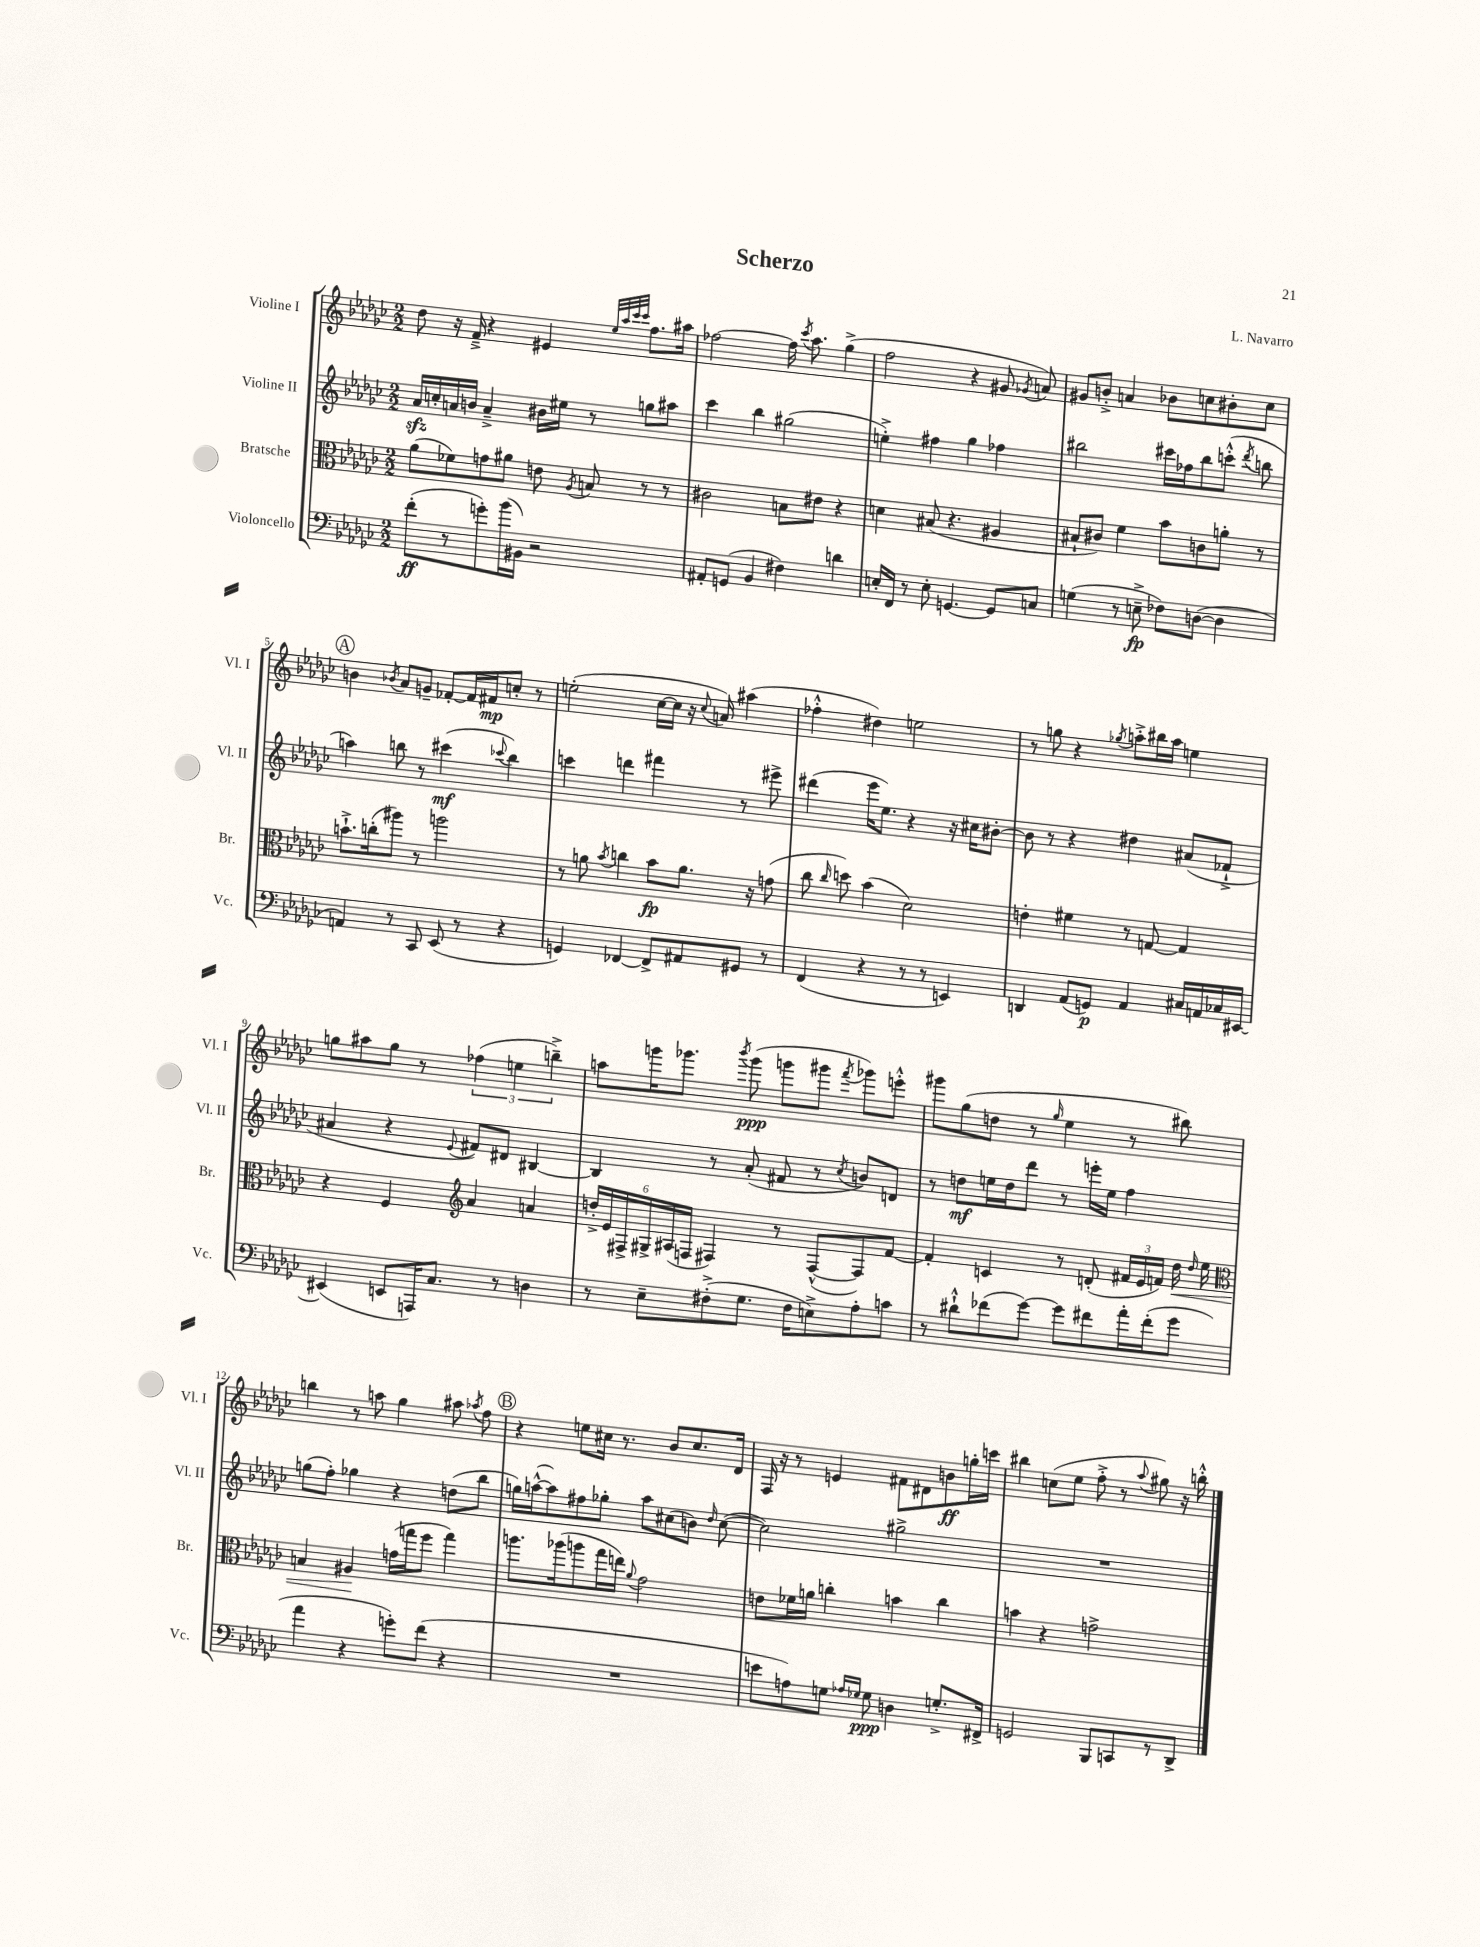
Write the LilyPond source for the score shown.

\header { title = "Scherzo" composer = "L. Navarro" }
<<
\new StaffGroup <<
\new Staff = "s0" \with { instrumentName = "Violine I" shortInstrumentName = "Vl. I" } {
    \clef treble \key ges \major \numericTimeSignature \time 2/2
    \autoBeamOff des''8 r16 f'16---> r4 eis'4 \grace { ees''32[ aes''32 ces'''32 ces'''32] } f''8.[ ais''16] |
    fes''2~ fes''16 \acciaccatura { ces'''8 } aes''8. ges''4->( |
    f''2 r4 gis'8 \acciaccatura { ges'8 } a'8) |
    gis'8[ b'8]-.-> a'4 bes'8[ c''8 bis'8-. c''8] |
    \mark \markup { \circle "A" } b'4 \acciaccatura { bes'8 } aes'8[ g'8]-- fes'8[~-. fes'16 fis'16\mp c''8]-. r8 |
    e''2-.( ces''16[~ ces''16] r16 \appoggiatura { ces''8 } a'16) ais''4( |
    fes''4-.-^ dis''4) e''2 |
    r8 g''8 r4 \acciaccatura { ges''8 } a''8[-.-> bis''16 a''16] e''4 |
    g''8[ ais''8 g''8] r8 \tuplet 3/2 { fes''4( e''4 b''4--->) } |
    a''8[ g'''16 ges'''8.] \acciaccatura { bes'''8 } ges'''8\ppp( g'''8[ gis'''8] \acciaccatura { f'''8 } ges'''8[) e'''8]-.-^ |
    gis'''8[ ges''8( d''8] r8 \grace { ges''16 } ees''4 r8 bis''8) |
    b''4 r8 a''8 ges''4 ais''8 \acciaccatura { aes''8 } f''8 |
    \mark \markup { \circle "B" } r4 e''8[ cis''16] r8. bes'8[ cis''8. des'16] |
    f16 r16 r8 e'4 fis'8[ dis'8 b'8\ff g''16-. c'''16] |
    bis''4 c''8[( ees''8] f''8-.-> r8 \appoggiatura { aes''8 } gis''8) r16 b''16-.-^ \bar "|." |
}
\new Staff = "s1" \with { instrumentName = "Violine II" shortInstrumentName = "Vl. II" } {
    \clef treble \key ges \major \numericTimeSignature \time 2/2
    \autoBeamOff aes'16[\sfz c''16-. a'16 b'16] a'4---> bis'16[ eis''16] r8 g''8[ ais''8] |
    ces'''4 bes''4 gis''2( |
    e''4-.->) fis''4 ges''4 fes''4 |
    bis''2 cis'''16[ fes''16 bis''8 c'''8]-.-^( \acciaccatura { des'''8 } b''8 |
    \mark \markup { \circle "A" } a''4) b''8 r8 cis'''4\mf( \appoggiatura { ces'''8 } b''4) |
    c'''4 d'''4 fis'''4 r8 eis'''8-> |
    dis'''4( ees'''16[ ees''8.]) r4 r16 cis''16[ bis'8]~-. |
    bis'8 r8 r4 dis''4 ais'8[( fes'8]-!-> |
    ais'4 r4 \appoggiatura { ees'8 } fis'8[) dis'8] bis4~ |
    bis4 r8 aes'8-.( fis'8 r8 \acciaccatura { ces''8 } b'8[) d'8] |
    r8 d''8[\mf e''16 d''16 des'''8] r8 e'''16[-. e''16] f''4 |
    g''8[( f''8]-.) ges''4 r4 d''8[( bes''8] |
    \mark \markup { \circle "B" } g''16[) a''16~-^( a''8) fis''8 ges''8]-. a''8[ cis''8( b'8]) \grace { des''16 } cis''8~( |
    cis''2) gis''2-> |
    R1 \bar "|." |
}
\new Staff = "s2" \with { instrumentName = "Bratsche" shortInstrumentName = "Br." } {
    \clef alto \key ges \major \numericTimeSignature \time 2/2
    \autoBeamOff aes'8[( fes'8) g'8 ais'8] e'8 \acciaccatura { aes8 } b8 r8 r8 |
    cis'2 b8[ eis'8] r4 |
    d'4 bis8( r4. ais4 |
    bis8[-! cis'8]) f'4 bes'8[ c'8 a'8]-. r8 |
    \mark \markup { \circle "A" } b'8.[-!-> c''16-.( ais''8]) r8 a''2 |
    r8 a'8 \acciaccatura { bes'8 } c''4 bes'8[\fp a'8.] r16 g'8( |
    ces''8 \grace { ces''16 } d''8) bes'4( des'2) |
    e'4-. fis'4 r8 g8~ g4 |
    r4 f4 \clef treble aes'4 a'4 |
    \tuplet 6/4 { d''16[-.-> ees'16 fis16-> gis16-> ais16( f16] } fis4) r8 fis8[~-^( fis8) f'8]~ |
    f'4-. c'4 r8 d'8-.( \tuplet 3/2 { fis'16[ ees'16 f'16]) } des''16\< \grace { des''16 } ees''16 |
    \clef alto b4 ais4\! g'16[( g''16 f''8] g''4) |
    \mark \markup { \circle "B" } a''8.[ aes''16( a''8 ges''16 e''16]) \appoggiatura { aes'8 } ges'2 |
    e'8[ fes'16 a'16] c''4-. b'4 c''4 |
    b'4 r4 g'2-> \bar "|." |
}
\new Staff = "s3" \with { instrumentName = "Violoncello" shortInstrumentName = "Vc." } {
    \clef bass \key ges \major \numericTimeSignature \time 2/2
    \autoBeamOff f'8[-.\ff( r8 g'8-.) bes'16( bis,16]) r2 |
    ais,8[-. g,8]( bes,4 fis4) d'4 |
    e16[-. f,16] r8 e8-. g,4.~ g,8[ c8] |
    g4( r8 e8--->\fp fes8[) d8]~( d4 |
    \mark \markup { \circle "A" } a,4) r8 ces,8 ees,8( r8 r4 |
    g,4) fes,4~ fes,8[-> ais,8 gis,8] r8 |
    f,4( r4 r8 r8 e,4) |
    d,4 aes,8[( g,8]\p) aes,4 cis16[ a,16 ces16 eis,16]~ |
    eis,4( e,8[ a,,16) ces8.] r8 d4 |
    r8 ees8[-- fis8-.->( ges8.] fis16[ e8->) aes8-. c'8] |
    r8 dis'8[-!-^ fes'8( ges'8]~) ges'8[ fis'8 aes'16-. fis'16-.( ges'8] |
    aes'4 r4 g'8[-.) f'8]( r4 |
    \mark \markup { \circle "B" } R1 |
    e'8[ a8) g8] \grace { aes16[ ges16] } ges8\ppp d4 g8.[-.-> fis,16]-> |
    g,2 bes,,8[ c,8 r8 des,8]-> \bar "|." |
}
>>
>>
